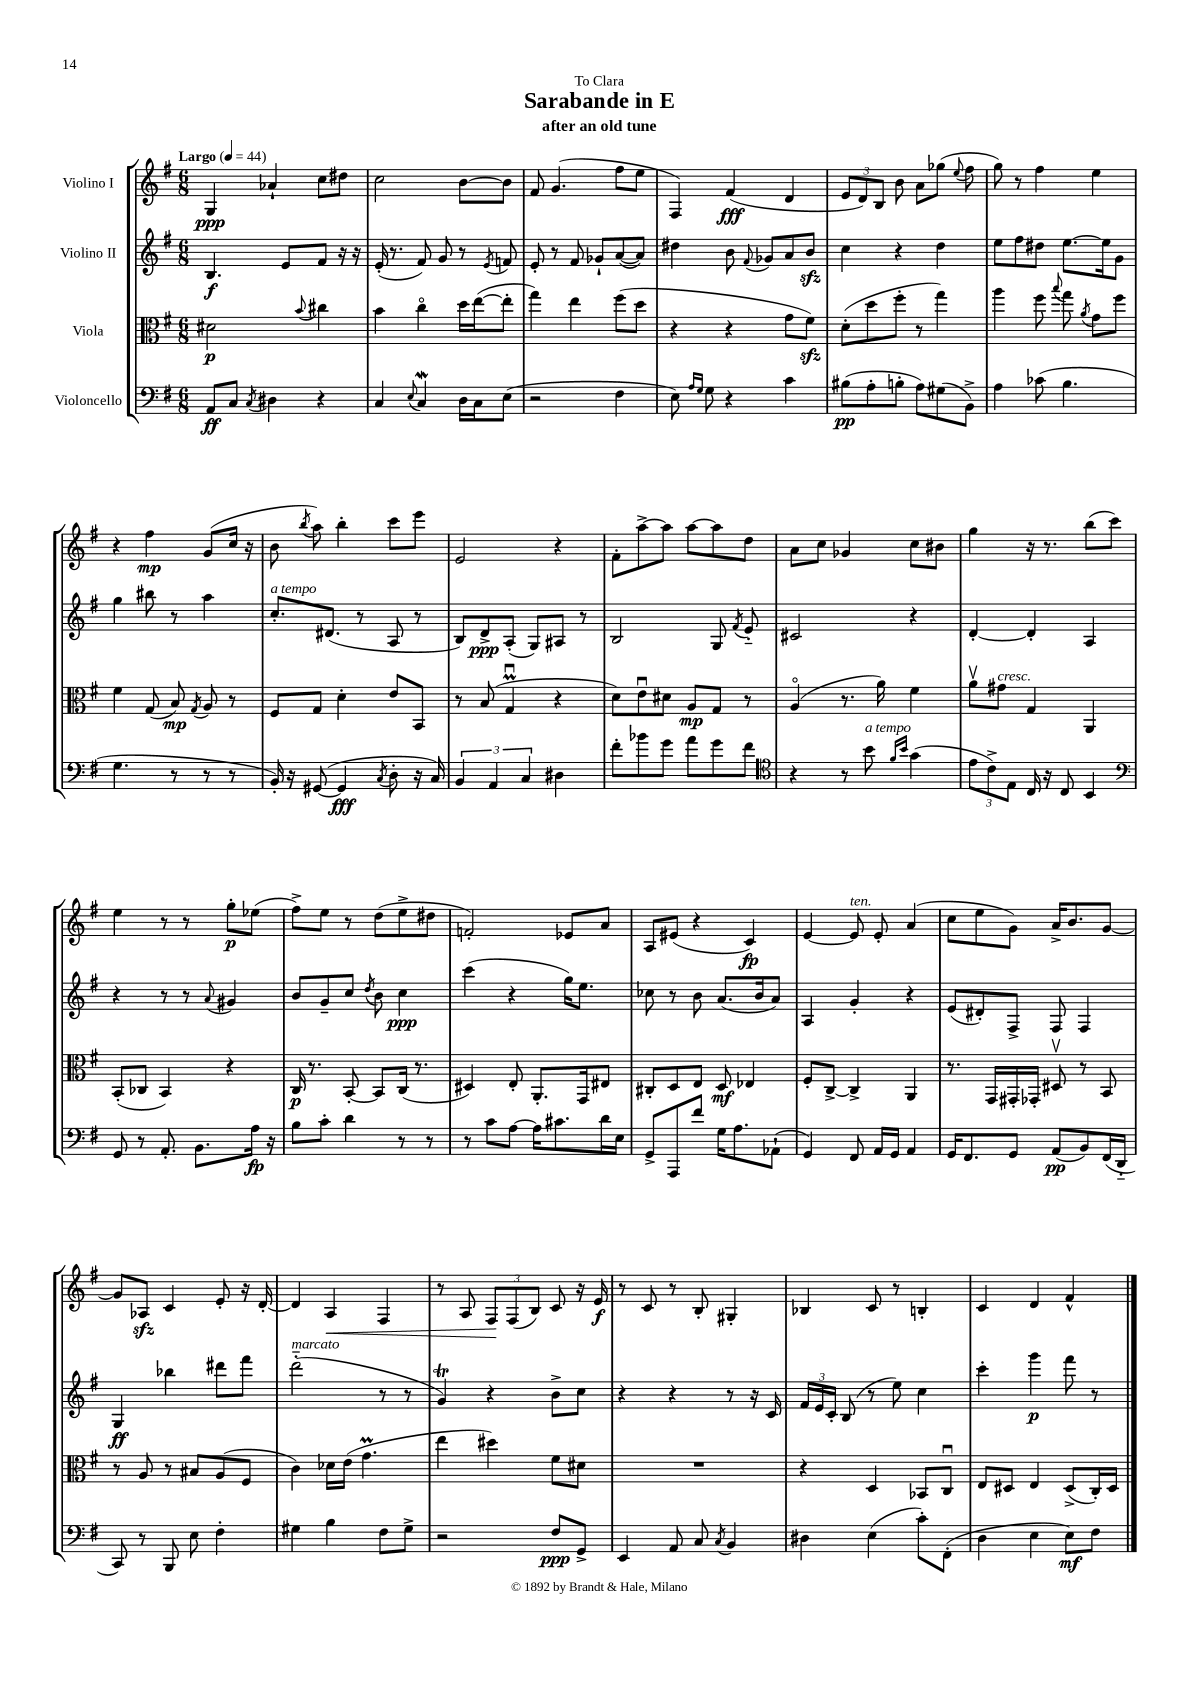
\header { title = "Sarabande in E" subtitle = "after an old tune" dedication = "To Clara" }
<<
\new StaffGroup <<
\new Staff = "s0" \with { instrumentName = "Violino I" } {
    \clef treble \key g \major \numericTimeSignature \time 6/8 \tempo "Largo" 4 = 44
    \autoBeamOff g4\ppp aes'4-! c''8[ dis''8] |
    c''2 b'8[~ b'8] |
    fis'8 g'4.( fis''8[ e''8] |
    fis4) fis'4\fff( d'4 |
    \tuplet 3/2 { e'8[ d'8) b8] } b'8 a'8[ ges''8]( \appoggiatura { e''8 } fis''8 |
    g''8) r8 fis''4 e''4 |
    r4 fis''4\mp g'8[( c''16] r16 |
    b'8 \acciaccatura { b''8 } a''8) b''4-. c'''8[ e'''8] |
    e'2 r4 |
    fis'8[-. a''8~-> a''8] a''8[~ a''8 d''8] |
    a'8[ c''8] ges'4 c''8[ bis'8] |
    g''4 r16 r8. b''8[( c'''8]) |
    e''4 r8 r8 g''8[-.\p ees''8]( |
    fis''8[->) e''8] r8 d''8[( e''8-> dis''8] |
    f'2-.) ees'8[ a'8] |
    a8[ eis'8]( r4 c'4\fp) |
    e'4~ e'8^\markup { \italic "ten." } e'8-. a'4( |
    c''8[ e''8 g'8]) a'16[-> b'8. g'8]~ |
    g'8[ aes8]\sfz c'4 e'8-. r16 d'16~-. |
    d'4 a4\< fis4 |
    r8 a8 \tuplet 3/2 { fis8[\! fis8( b8]) } c'8 r16 e'16\f |
    r8 c'8 r8 b8-. gis4-. |
    bes4 c'8 r8 b4-. |
    c'4 d'4 fis'4-^ \bar "|." |
}
\new Staff = "s1" \with { instrumentName = "Violino II" } {
    \clef treble \key g \major \numericTimeSignature \time 6/8
    \autoBeamOff b4.\f e'8[ fis'8] r16 r16 |
    e'16-.( r8. fis'8) g'8 r8 \acciaccatura { e'8 } f'8 |
    e'8-. r8 fis'8 ges'8[-! a'8~( a'8]) |
    dis''4 b'8 \appoggiatura { fis'8 } ges'8[ a'8 b'8]\sfz |
    c''4 r4 d''4 |
    e''8[ fis''8 dis''8] e''8.[~ e''16 g'8] |
    g''4 bis''8 r8 a''4 |
    c''8.[-.^\markup { \italic "a tempo" } dis'8.]( r8 a8 r8 |
    b8[) d'8->\ppp a8]-.( g8[) ais8] r8 |
    b2 g8 \acciaccatura { fis'8 } e'8-_ |
    cis'2 r4 |
    d'4~-. d'4-. a4 |
    r4 r8 r8 \appoggiatura { a'8 } gis'4 |
    b'8[ g'8-- c''8] \acciaccatura { d''8 } b'8 c''4\ppp |
    c'''4( r4 g''16[) e''8.] |
    ces''8 r8 b'8 a'8.[( b'16 a'8]) |
    a4 g'4-. r4 |
    e'8[( dis'8-.) fis8]-> fis8 fis4 |
    g4\ff bes''4 dis'''8[ fis'''8] |
    d'''2-_^\markup { \italic "marcato" }( r8 r8 |
    g'4\trill) r4 b'8[-> c''8] |
    r4 r4 r8 r16 c'16 |
    \tuplet 3/2 { fis'16[ e'16 c'16]-. } b8( r8 e''8) c''4 |
    c'''4-. g'''4\p fis'''8 r8 \bar "|." |
}
\new Staff = "s2" \with { instrumentName = "Viola" } {
    \clef alto \key g \major \numericTimeSignature \time 6/8
    \autoBeamOff dis'2\p \appoggiatura { b'8 } cis''4 |
    b'4 c''4\flageolet d''16[ e''16~( e''8]-. |
    g''4) e''4 fis''8[( d''8] |
    r4 r4 g'8[ fis'8]\sfz) |
    d'8[-.( d''8 fis''8]-. r8 g''4) |
    a''4 fis''8 \appoggiatura { b''8 } g''8 \acciaccatura { a'8 } g'8[ fis''8] |
    fis'4 g8( b8\mp) \acciaccatura { g8 } a8 r8 |
    fis8[ g8] d'4-. e'8[ b,8] |
    r8 b8( g4\downbow\prall r4 |
    d'8[) e'8\downbow dis'8] a8[\mp g8] r8 |
    a4\flageolet( r8. a'16) fis'4 |
    a'8[\upbow gis'8]^\markup { \italic "cresc." } g4 a,4 |
    b,8[-.( ces8] b,4) r4 |
    c16\p r8. b,8~-. b,8[ c16]( r8. |
    dis4) e8-. a,8.[-. g,16 eis8] |
    cis8[-. d8 e8] d8\mf ees4 |
    fis8[-. c8]~-> c4-> a,4 |
    r8. g,16[ gis,16-. ges,16]-. dis8\upbow r8 b,8 |
    r8 a8 r8 bis8[ a8( fis8] |
    c'4) des'16[ e'16]( g'4.\prall |
    e''4 dis''4) fis'8[ dis'8] |
    R2. |
    r4 d4 bes,8[ c8]\downbow |
    e8[ dis8] e4 dis8[->( c16-.) dis16] \bar "|." |
}
\new Staff = "s3" \with { instrumentName = "Violoncello" } {
    \clef bass \key g \major \numericTimeSignature \time 6/8
    \autoBeamOff a,8[\ff c8] \acciaccatura { c8 } dis4 r4 |
    c4 \appoggiatura { e8 } c4\mordent d16[ c16 e8]( |
    r2 fis4 |
    e8) \grace { a16[ g16] } g8 r4 c'4 |
    bis8[\pp( a8-. b8]-. a8[) gis8( b,8]->) |
    a4 ces'8( b4. |
    g4. r8 r8 r8 |
    b,16-.) r16 gis,8~( gis,4\fff \acciaccatura { c8 } d8-. r16 c16) |
    \tuplet 3/2 { b,4 a,4 c4 } dis4 |
    fis'8[-. bes'8 g'8] a'8[ g'8 fis'8] |
    \clef tenor r4 r8 b'8^\markup { \italic "a tempo" } \grace { fis'16[ b'16] } g'4( |
    \tuplet 3/2 { e'8[ c'8->) e8] } c16 r16 c8 b,4 |
    \clef bass g,8 r8 a,8.-. b,8.[ a16]\fp r16 |
    b8[ c'8]-. d'4 r8 r8 |
    r8 c'8[ a8]~ a16[ cis'8. d'16 e16] |
    g,8[-> a,,8 fis'8] g16[ a8. aes,8]-!( |
    g,4) fis,8 a,16[ g,16] a,4 |
    g,16[ fis,8. g,8] a,8[\pp( b,8) fis,16( d,16]-_ |
    c,8) r8 b,,8 e8 fis4-. |
    gis4 b4 fis8[ gis8]-> |
    r2 fis8[\ppp g,8]-> |
    e,4 a,8 c8 \acciaccatura { c8 } b,4 |
    dis4 e4( c'8[-.) fis,8]-.( |
    d4 e4 e8[\mf) fis8] \bar "|." |
}
>>
>>
\layout { \context { \Score \remove "Bar_number_engraver" } }
